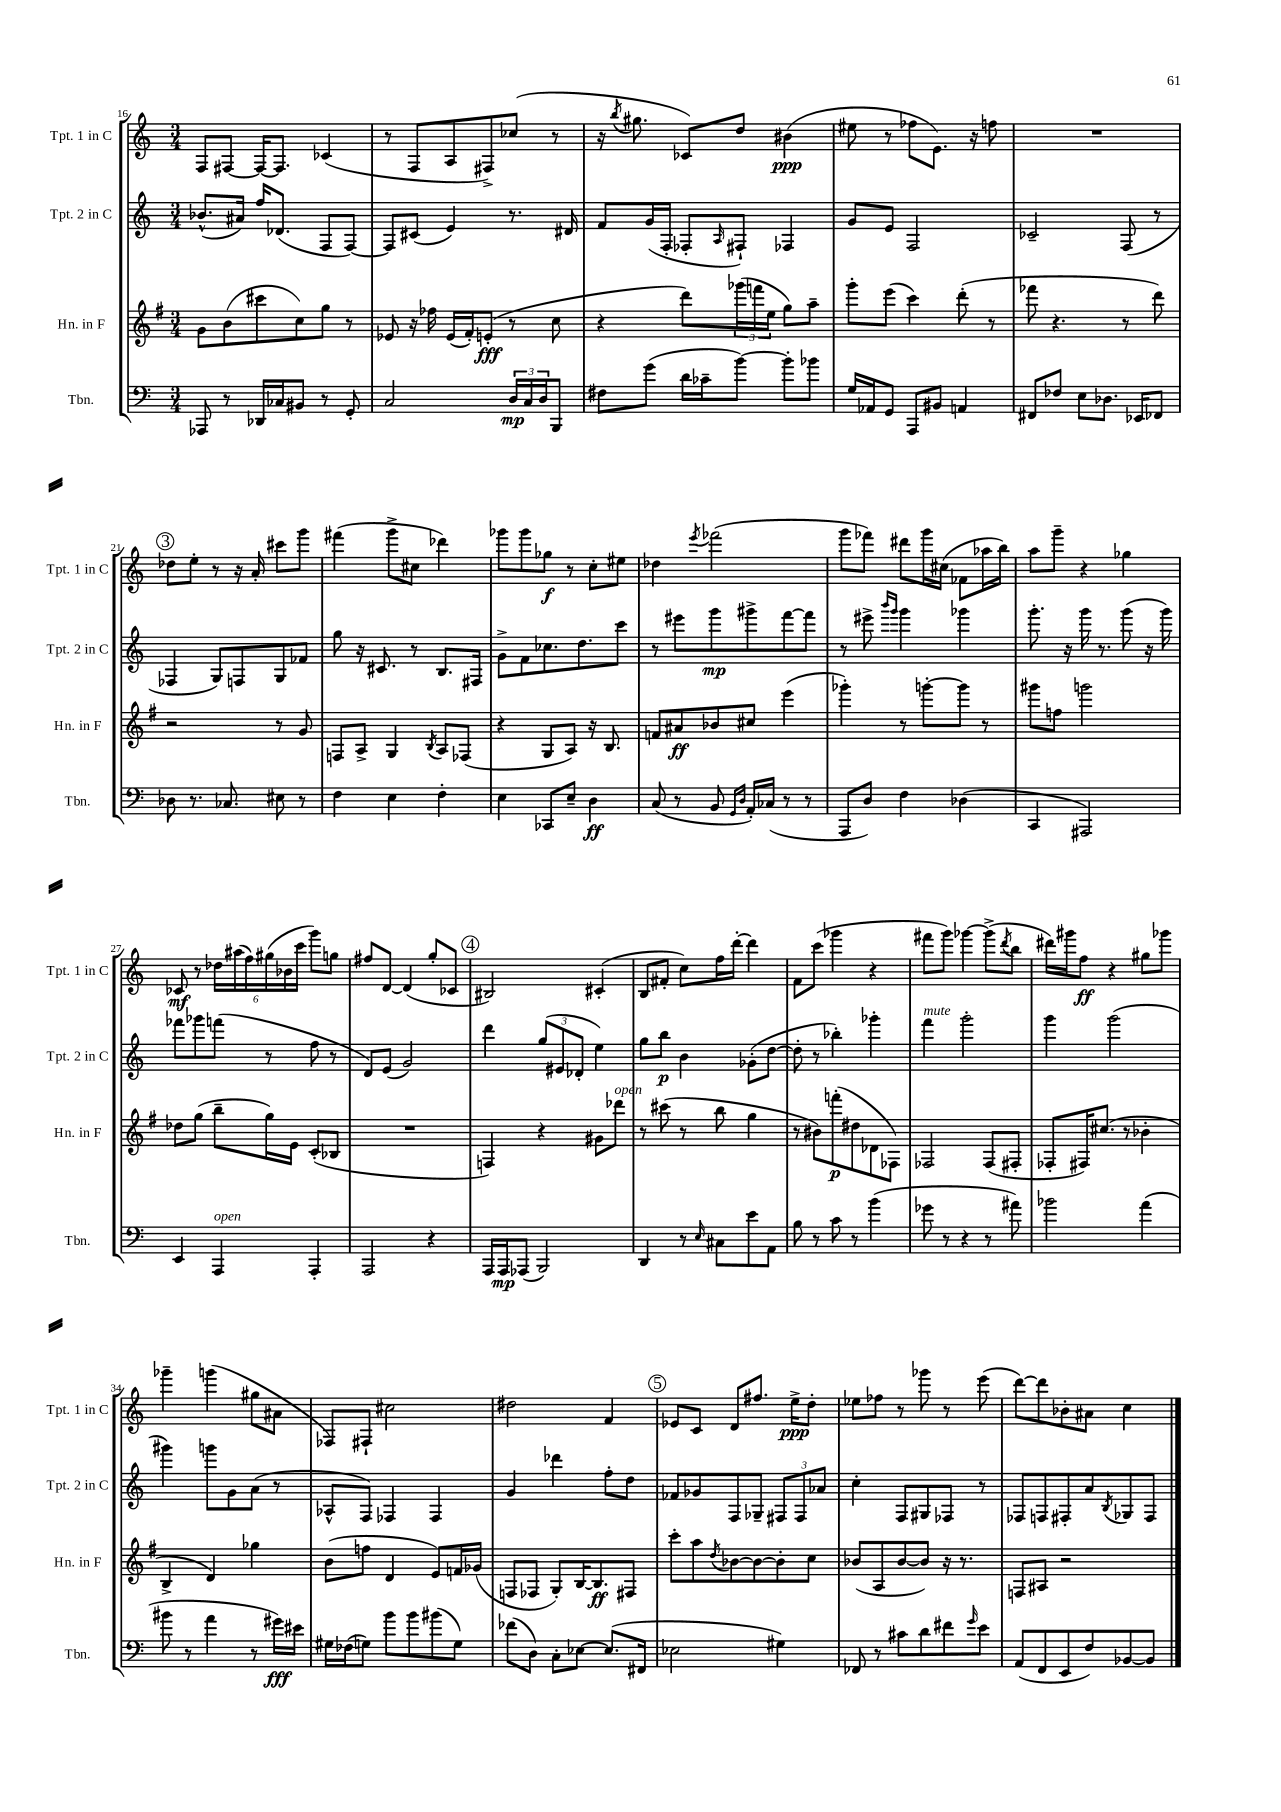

**kern	**dynam	**kern	**dynam	**kern	**dynam	**kern	**dynam
*part4	*part4	*part3	*part3	*part2	*part2	*part1	*part1
*staff4	*staff4	*staff3	*staff3	*staff2	*staff2	*staff1	*staff1
*I"Tbn.	*	*I"Hn. in F	*	*I"Tpt. 2 in C	*	*I"Tpt. 1 in C	*
*I'Tbn.	*	*I'Hn. in F	*	*I'Tpt. 2 in C	*	*I'Tpt. 1 in C	*
*clefF4	*	*clefG2	*	*clefG2	*	*clefG2	*
*k[]	*	*k[f#]	*	*k[]	*	*k[]	*
*M3/4	*	*M3/4	*	*M3/4	*	*M3/4	*
=16	=16	=16	=16	=16	=16	=16	=16
8AAA-X/	.	8g\L	.	(8.b-X^^/L	.	8F/L	.
8r	.	(8b\	.	.	.	[8F#X/J	.
.	.	.	.	16a#X/Jk)	.	.	.
16DD-X/LL	.	8ccc#X\	.	16ff/KL	.	16F#/KL_	.
16C-X/J	.	.	.	(8.d-X/J	.	8.F#/J]	.
8BB#X/J	.	8cc\)	.	.	.	.	.
8r	.	8gg\J	.	8F/L	.	(4c-X/	.
8GG'/	.	8r	.	[8F/J)	.	.	.
=17	=17	=17	=17	=17	=17	=17	=17
2C/	.	8e-X/	.	8F/L]	.	8r	.
.	.	16r	.	(8c#X/J	.	8F/L	.
.	.	16ff-X\	.	.	.	.	.
.	.	(16e-/LL	.	4e/)	.	8A/	.
.	.	16f#'/J)	.	.	.	.	.
.	.	(8en'/J	fff	.	.	8F#X^/)	.
24D/LL	mp	8r	.	8.r	.	(8cc-X/J	.
24C/	.	.	.	.	.	.	.
24D/J	.	.	.	.	.	.	.
8BBB/J	.	8cc\	.	.	.	8r	.
.	.	.	.	16d#X/	.	.	.
=18	=18	=18	=18	=18	=18	=18	=18
8F#X\L	.	4r	.	8f/L	.	16r	.
.	.	.	.	.	.	8qbb/	.
.	.	.	.	.	.	8.gg#X\	.
(8g\J	.	.	.	(16g/L	.	.	.
.	.	.	.	16F'/JJ	.	.	.
16d\LL	.	8ddd\L)	.	8F-X'/L	.	8c-X/L)	.
16c-X~\J	.	.	.	.	.	.	.
.	.	.	.	16qqA/	.	.	.
[8b\J)	.	(24ggg-X\L	.	8F#X`/J)	.	8dd/J	.
.	.	24fffn\	.	.	.	.	.
.	.	24ee\JJ	.	.	.	.	.
8b'\L]	.	8gg\L)	.	4F-X/	.	(4b#X\	ppp
8b-X\J	.	8aa~\J	.	.	.	.	.
=19	=19	=19	=19	=19	=19	=19	=19
16G/LL	.	8ggg'\L	.	8g/L	.	8ee#X\	.
16AA-X/J	.	.	.	.	.	.	.
8GG/J	.	(8eee\J	.	8e/J	.	8r	.
8AAA/L	.	4ccc\)	.	2F/	.	8ff-X\L	.
8BB#X/J	.	.	.	.	.	8.e\J)	.
4AAn/	.	(8ddd'\	.	.	.	.	.
.	.	.	.	.	.	16r	.
.	.	8r	.	.	.	8ffn\	.
=20	=20	=20	=20	=20	=20	=20	=20
8FF#X/L	.	8fff-X\	.	2c-X~/	.	2.r	.
8F-X/J	.	4.r	.	.	.	.	.
8E\L	.	.	.	.	.	.	.
8.D-X\J	.	.	.	.	.	.	.
.	.	8r	.	(8F/	.	.	.
16EE-X/KL	.	.	.	.	.	.	.
8FF-X/J	.	8ddd\)	.	8r	.	.	.
!!LO:LB:g=z
!!LO:REH:place=s1:t=3
=21	=21	=21	=21	=21	=21	=21	=21
8D-X\	.	2r	.	4F-X/	.	8dd-X\L	.
8.r	.	.	.	.	.	8ee'\J	.
.	.	.	.	8G/L)	.	8r	.
8.C-X/	.	.	.	.	.	.	.
.	.	.	.	8Fn/	.	16r	.
.	.	.	.	.	.	16a'/	.
8E#X\	.	8r	.	8G/	.	8ccc#X\L	.
8r	.	8g/	.	8f-X/J	.	8ggg\J	.
=22	=22	=22	=22	=22	=22	=22	=22
4F\	.	8Fn/L	.	8gg\	.	(4fff#X\	.
.	.	8A^/J	.	16r	.	.	.
.	.	.	.	8.c#X/	.	.	.
4E\	.	4G/	.	.	.	8ggg^\L	.
.	.	.	.	8r	.	8cc#X\J	.
.	.	8qB/	.	.	.	.	.
4F'\	.	8A/L	.	8.B/L	.	4ddd-X\)	.
.	.	(8F-X/J	.	.	.	.	.
.	.	.	.	16F#X/Jk	.	.	.
=23	=23	=23	=23	=23	=23	=23	=23
4E\	.	4r	.	8g^\L	.	8ggg-X\L	.
.	.	.	.	8f\	.	8ggg-\	.
8CC-X/L	.	8G/L	.	8.cc-X\	.	8gg-X\J	f
8E~/J	.	8A/J)	.	.	.	8r	.
.	.	.	.	8.dd\	.	.	.
4D\	ff	16r	.	.	.	8cc'\L	.
.	.	8.B/	.	.	.	.	.
.	.	.	.	8ccc\J	.	8ee#X\J	.
=24	=24	=24	=24	=24	=24	=24	=24
(8C/	.	8fn/L	.	8r	.	4dd-X\	.
8r	.	8a#X/	ff	8eee#X\L	.	.	.
.	.	.	.	.	.	8qeee/	.
8BB/	.	8b-X/	.	8ggg\	mp	(2fff-X\	.
16qqGG/LL	.	.	.	.	.	.	.
16qqD/JJ	.	.	.	.	.	.	.
16AA'/LL)	.	8cc#X/J	.	8ggg#X^\	.	.	.
(16C-X/JJ	.	.	.	.	.	.	.
8r	.	(4eee\	.	[8fff\	.	.	.
8r	.	.	.	8fff\J]	.	.	.
=25	=25	=25	=25	=25	=25	=25	=25
8AAA/L	.	4ggg-X'\)	.	8r	.	8ggg\L	.
8D/J)	.	.	.	8eee#X^\	.	8fff-X\J)	.
.	.	.	.	16qqbbb/LL	.	.	.
.	.	.	.	16qqggg/JJ	.	.	.
4F\	.	8r	.	4ggg\	.	8ddd#X\L	.
.	.	[8gggn'\L	.	.	.	16ggg\L	.
.	.	.	.	.	.	(16cc#X\JJ	.
(4D-X\	.	8ggg\J]	.	4ggg-X\	.	8f-X\L	.
.	.	8r	.	.	.	16aa-X\L	.
.	.	.	.	.	.	16bb\JJ)	.
=26	=26	=26	=26	=26	=26	=26	=26
4CC/	.	8ggg#X\L	.	8.ggg'\	.	8aa\L	.
.	.	8ffn\J	.	.	.	8ggg~\J	.
.	.	.	.	16r	.	.	.
2AAA#X/)	.	2gggn\	.	16ggg\	.	4r	.
.	.	.	.	8.r	.	.	.
.	.	.	.	(8ggg\	.	4gg-X\	.
.	.	.	.	16r	.	.	.
.	.	.	.	16ggg\)	.	.	.
!!LO:LB:g=z
=27	=27	=27	=27	=27	=27	=27	=27
4EE/	.	8dd-X\L	.	8fff-X\L	.	8c-X/	mf
.	.	(8gg\J	.	8ggg-X\	.	8r	.
!LO:TX:a:i:t=open	!	!	!	!	!	!	!
4AAA/	.	8bb~\L	.	(8fffn\J	.	24dd-X\LL	.
.	.	.	.	.	.	(24aa#X\	.
.	.	.	.	.	.	24ff\)	.
.	.	16gg\L)	.	8r	.	(24gg#X\	.
.	.	.	.	.	.	24b-X\	.
.	.	16e\JJ	.	.	.	.	.
.	.	.	.	.	.	24ccc\JJ	.
4AAA'/	.	(8c'/L	.	8ff\	.	8ggg\L)	.
.	.	8B-X/J	.	8r	.	8ggn\J	.
=28	=28	=28	=28	=28	=28	=28	=28
2AAA/	.	2.r	.	8d/L)	.	8ff#X/L	.
.	.	.	.	(8e/J	.	[8d/J	.
.	.	.	.	2g/)	.	(4d/]	.
4r	.	.	.	.	.	8gg'/L	.
.	.	.	.	.	.	8c-X/J	.
!!LO:REH:place=s1:t=4
=29	=29	=29	=29	=29	=29	=29	=29
16AAA/LL	.	4Fn/)	.	4ddd\	.	2B#X/)	.
16AAA/J	mp	.	.	.	.	.	.
(8AAA-X/J	.	.	.	.	.	.	.
2BBB/)	.	4r	.	(12gg/L	.	.	.
.	.	.	.	12e#X/	.	.	.
.	.	.	.	12d-X'/J	.	.	.
.	.	8g#X\L	.	4ee\)	.	(4c#X'/	.
!	!	!LO:TX:a:i:t=open	!	!	!	!	!
.	.	8ddd-X\J	.	.	.	.	.
=30	=30	=30	=30	=30	=30	=30	=30
4DD/	.	8r	.	8gg\L	.	8B/L	.
.	.	(8ccc#X\	.	8bb\J	p	8f#X'/J	.
8r	.	8r	.	4b\	.	8cc\L)	.
16qqE/	.	.	.	.	.	.	.
8C#X\L	.	8bb\	.	.	.	16ff\L	.
.	.	.	.	.	.	[16ddd'\JJ	.
8e\	.	4gg\	.	(8g-X'\L	.	4ddd\]	.
8AA\J	.	.	.	[8dd\J	.	.	.
=31	=31	=31	=31	=31	=31	=31	=31
8B\	.	8r	.	8dd'\]	.	8f\L	.
8r	.	8b#X\L)	.	8r	.	(8ccc\J	.
8c\	.	(8fffn'\	p	4bb-X'\)	.	4ggg-X\	.
8r	.	8dd#X\	.	.	.	.	.
(4b\	.	8d-X\	.	4ggg-X'\	.	4r	.
.	.	8F-X\J)	.	.	.	.	.
=32	=32	=32	=32	=32	=32	=32	=32
!	!	!	!	!LO:TX:a:i:t=mute	!	!	!
8g-X\	.	2F-X/	.	4fff\	.	8fff#X\L	.
8r	.	.	.	.	.	8ggg\J)	.
4r	.	.	.	2ggg'\	.	[4ggg-X\	.
8r	.	(8F-/L	.	.	.	(8ggg-^\L]	.
.	.	.	.	.	.	8qddd/	.
8a#X\)	.	8F#X'/J	.	.	.	8bb\J	.
=33	=33	=33	=33	=33	=33	=33	=33
2b-X\	.	8F-X'/L	.	4ggg\	.	16ddd#X\LL)	.
.	.	.	.	.	.	16ggg#X\J	.
.	.	16F#X/K)	.	.	.	8ff\J	ff
.	.	(8.cc#X/J	.	.	.	.	.
.	.	.	.	(2ggg\	.	4r	.
.	.	8r	.	.	.	.	.
(4a\	.	4b-X'\	.	.	.	8gg#X\L	.
.	.	.	.	.	.	8ggg-X\J	.
!!LO:LB:g=z
=34	=34	=34	=34	=34	=34	=34	=34
8b#X\	.	4B^/	.	4ggg#X\)	.	4ggg-X~\	.
8r	.	.	.	.	.	.	.
4a\	.	4d/)	.	8gggn\L	.	(4gggn\	.
.	.	.	.	8g\	.	.	.
8r	.	4gg-X\	.	(8a\J	.	8gg#X\L	.
16g#X\LL)	fff	.	.	8r	.	8a#X\J	.
16e#X\JJ	.	.	.	.	.	.	.
=35	=35	=35	=35	=35	=35	=35	=35
16G#X\LL	.	(8b\L	.	8A-X^^/L	.	8F-X/L)	.
(16F-X\J	.	.	.	.	.	.	.
8Gn\J)	.	8ffn\J	.	8F/J)	.	8F#X`/J	.
8b\L	.	4d/	.	4F-X/	.	2cc#X\	.
8b\	.	.	.	.	.	.	.
(8b#X\	.	8e/L)	.	4F-/	.	.	.
8G\J)	.	16fn/L	.	.	.	.	.
.	.	(16g-X/JJ	.	.	.	.	.
=36	=36	=36	=36	=36	=36	=36	=36
(8f-X\L	.	8Fn/L	.	4g/	.	2dd#X\	.
8D\J)	.	8F-X/J	.	.	.	.	.
8C'\L	.	8G'/L)	.	4ddd-X\	.	.	.
[8E-X\J	.	[16B/K	.	.	.	.	.
.	.	8.B/]	ff	.	.	.	.
(8.E-/L]	.	.	.	8ff'\L	.	4f/	.
.	.	8F#X/J	.	8dd\J	.	.	.
16FF#X/Jk	.	.	.	.	.	.	.
!!LO:REH:place=s1:t=5
=37	=37	=37	=37	=37	=37	=37	=37
2E-X\	.	8ccc'\L	.	8f-X/L	.	8e-X/L	.
.	.	8aa\	.	8g-X/	.	8c/J	.
.	.	8qdd/	.	.	.	.	.
.	.	[8b-X\	.	8F/	.	8d/L	.
.	.	8b-\_	.	8G-X~/J	.	8.ff#X/J	.
4G#X\)	.	8b-'\]	.	12F#X/L	.	.	.
.	.	.	.	.	.	16ee^\KL	ppp
.	.	.	.	12F#/	.	.	.
.	.	8cc\J	.	.	.	8dd'\J	.
.	.	.	.	12a-X/J	.	.	.
=38	=38	=38	=38	=38	=38	=38	=38
8FF-X/	.	(8b-X/L	.	4cc'\	.	8ee-X\L	.
8r	.	8A/	.	.	.	8ff-X\J	.
8c#X\L	.	[8b-/	.	8F/L	.	8r	.
8d\	.	8b-/J])	.	8G#X/	.	8ggg-X\	.
8f#X\	.	16r	.	8F-X/J	.	8r	.
.	.	8.r	.	.	.	.	.
16qqg/	.	.	.	.	.	.	.
8e\J	.	.	.	8r	.	(8eee\	.
=39	=39	=39	=39	=39	=39	=39	=39
(8AA/L	.	8Fn/L	.	8F-X/L	.	[8ddd\L)	.
8FF/	.	8A#X/J	.	8Fn/	.	8ddd\]	.
8EE/	.	2r	.	8F#X'/	.	8b-X'\	.
8F/)	.	.	.	8a/	.	8a#X\J	.
.	.	.	.	8qB/	.	.	.
[8BB-X/	.	.	.	8G-X/	.	4cc\	.
8BB-/J]	.	.	.	8F#/J	.	.	.
==	==	==	==	==	==	==	==
*-	*-	*-	*-	*-	*-	*-	*-
